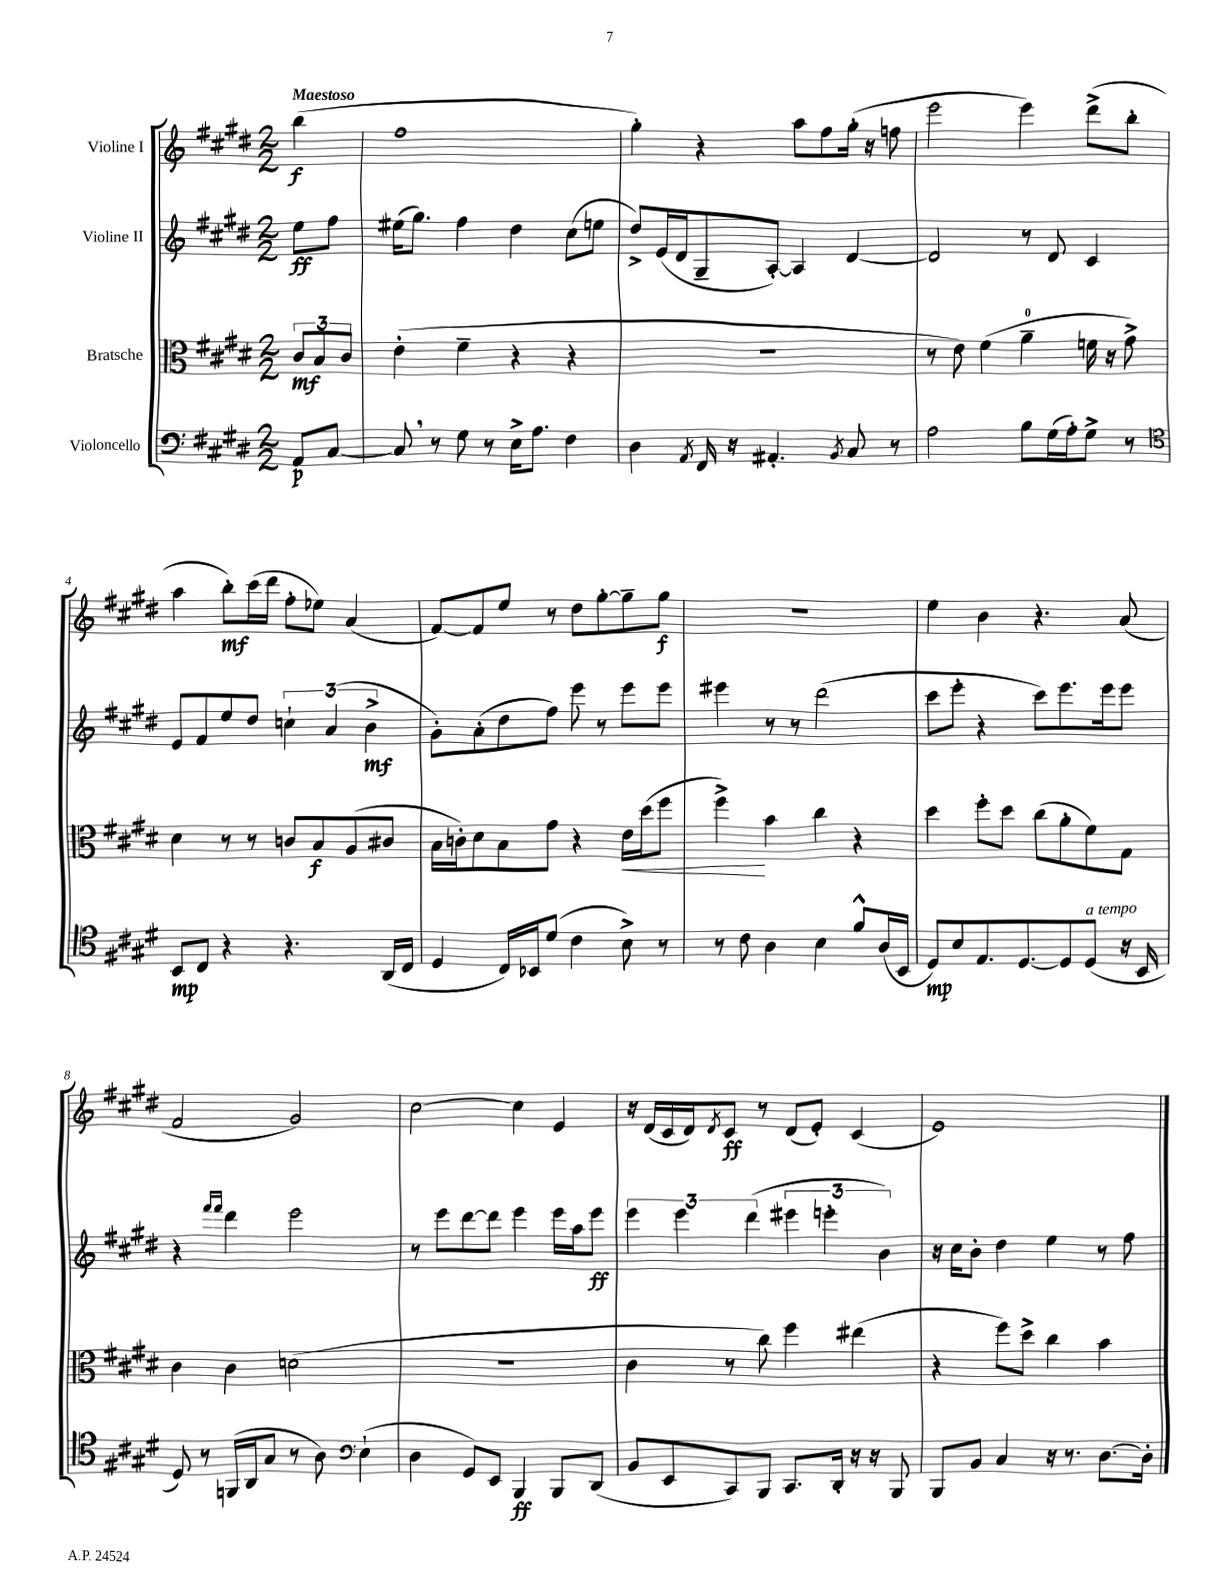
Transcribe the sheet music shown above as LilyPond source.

<<
\new StaffGroup <<
\new Staff = "s0" \with { instrumentName = "Violine I" } {
    \clef treble \key e \major \numericTimeSignature \time 2/2 \partial 4 \tempo "Maestoso"
    b''4\f( |
    fis''1 |
    gis''4-.) r4 a''8 fis''8 gis''16-.( r16 f''8 |
    e'''2 e'''4) dis'''8->( b''8-. |
    a''4 b''8-.\mf) cis'''16( dis'''16 fis''8-. ees''8) a'4( |
    fis'8~) fis'8 e''8 r8 dis''8 gis''8~-. gis''8-- gis''8\f |
    r1 |
    e''4 b'4 r4. a'8( |
    fis'2 gis'2) |
    cis''2~ cis''4 e'4 |
    r16 dis'16( cis'16 dis'16) \acciaccatura { dis'8 } cis'8\ff r8 dis'8( e'8-.) cis'4( |
    e'1) \bar "|." |
}
\new Staff = "s1" \with { instrumentName = "Violine II" } {
    \clef treble \key e \major \numericTimeSignature \time 2/2 \partial 4
    e''8\ff fis''8 |
    eis''16( gis''8.) fis''4 dis''4 cis''8( e''8 |
    dis''8->) e'16( dis'16 gis8-- a8~-.) a4 dis'4~ |
    dis'2 r8 dis'8 cis'4 |
    e'8 fis'8 e''8 dis''8 \tuplet 3/2 { c''4-! a'4( b'4->\mf } |
    gis'8-.) a'8-.( dis''8 fis''8) e'''8 r8 e'''8 e'''8 |
    eis'''4 r8 r8 dis'''2( |
    cis'''8 e'''8-. r4 cis'''8) e'''8. e'''16 e'''8 |
    r4 \grace { fis'''16 fis'''16 } dis'''4 e'''2 |
    r8 e'''8 dis'''8~ dis'''8 e'''4 e'''16 a''16 e'''8\ff |
    \tuplet 3/2 { e'''4 e'''4 dis'''4( } \tuplet 3/2 { eis'''4 e'''4-. b'4) } |
    r16 cis''16 b'8-. dis''4 e''4 r8 fis''8 \bar "|." |
}
\new Staff = "s2" \with { instrumentName = "Bratsche" } {
    \clef alto \key e \major \numericTimeSignature \time 2/2 \partial 4
    \tuplet 3/2 { cis'8\mf b8 cis'8 } |
    e'4-.( fis'4-- r4 r4 |
    r1 |
    r8 e'8) fis'4( a'4-0-- f'16 r16 gis'8->) |
    dis'4 r8 r8 c'8 b8\f a8( cis'8 |
    b16 c'16-.) dis'8 b8 gis'8 r4 e'16\< dis''16( fis''8 |
    fis''4->\!) b'4 cis''4 r4 |
    dis''4 fis''8-. dis''8 cis''8( a'8-. fis'8) gis8 |
    cis'4 cis'4 d'2( |
    R1 |
    cis'4 r8 cis''8) fis''4 eis''4( |
    r4 fis''8) dis''8-> cis''4 b'4 \bar "|." |
}
\new Staff = "s3" \with { instrumentName = "Violoncello" } {
    \clef bass \key e \major \numericTimeSignature \time 2/2 \partial 4
    a,8\p cis8~ |
    cis8 \breathe r8 gis8 r8 e16-> a8. fis4 |
    dis4 \acciaccatura { a,8 } fis,16 r16 ais,4.-. \acciaccatura { b,8 } cis8 r8 |
    a2 b8 gis16( a16-.) gis8-> r8 |
    \clef tenor b,8\mp cis8 r4 r4. a,16( cis16 |
    dis4 cis16) bes,16 dis'8( cis'4 b8->) r8 |
    r8 cis'8 a4 b4 fis'8-^ a16( b,16 |
    dis8\mp) b8 e8. dis8.~ dis8 dis8^\markup { \italic "a tempo" }( r16 b,16 |
    dis8) r8 f,16( a,16 gis8 r8 a8) \clef bass e4-!( |
    dis4 gis,8) e,8 b,,4\ff b,,8 dis,8( |
    b,8 e,8 cis,8) b,,8 cis,8. dis,16-. r16 r16 b,,8 |
    b,,8 b,8 cis4 r16 r8. dis8.~ dis16-. \bar "|." |
}
>>
>>
